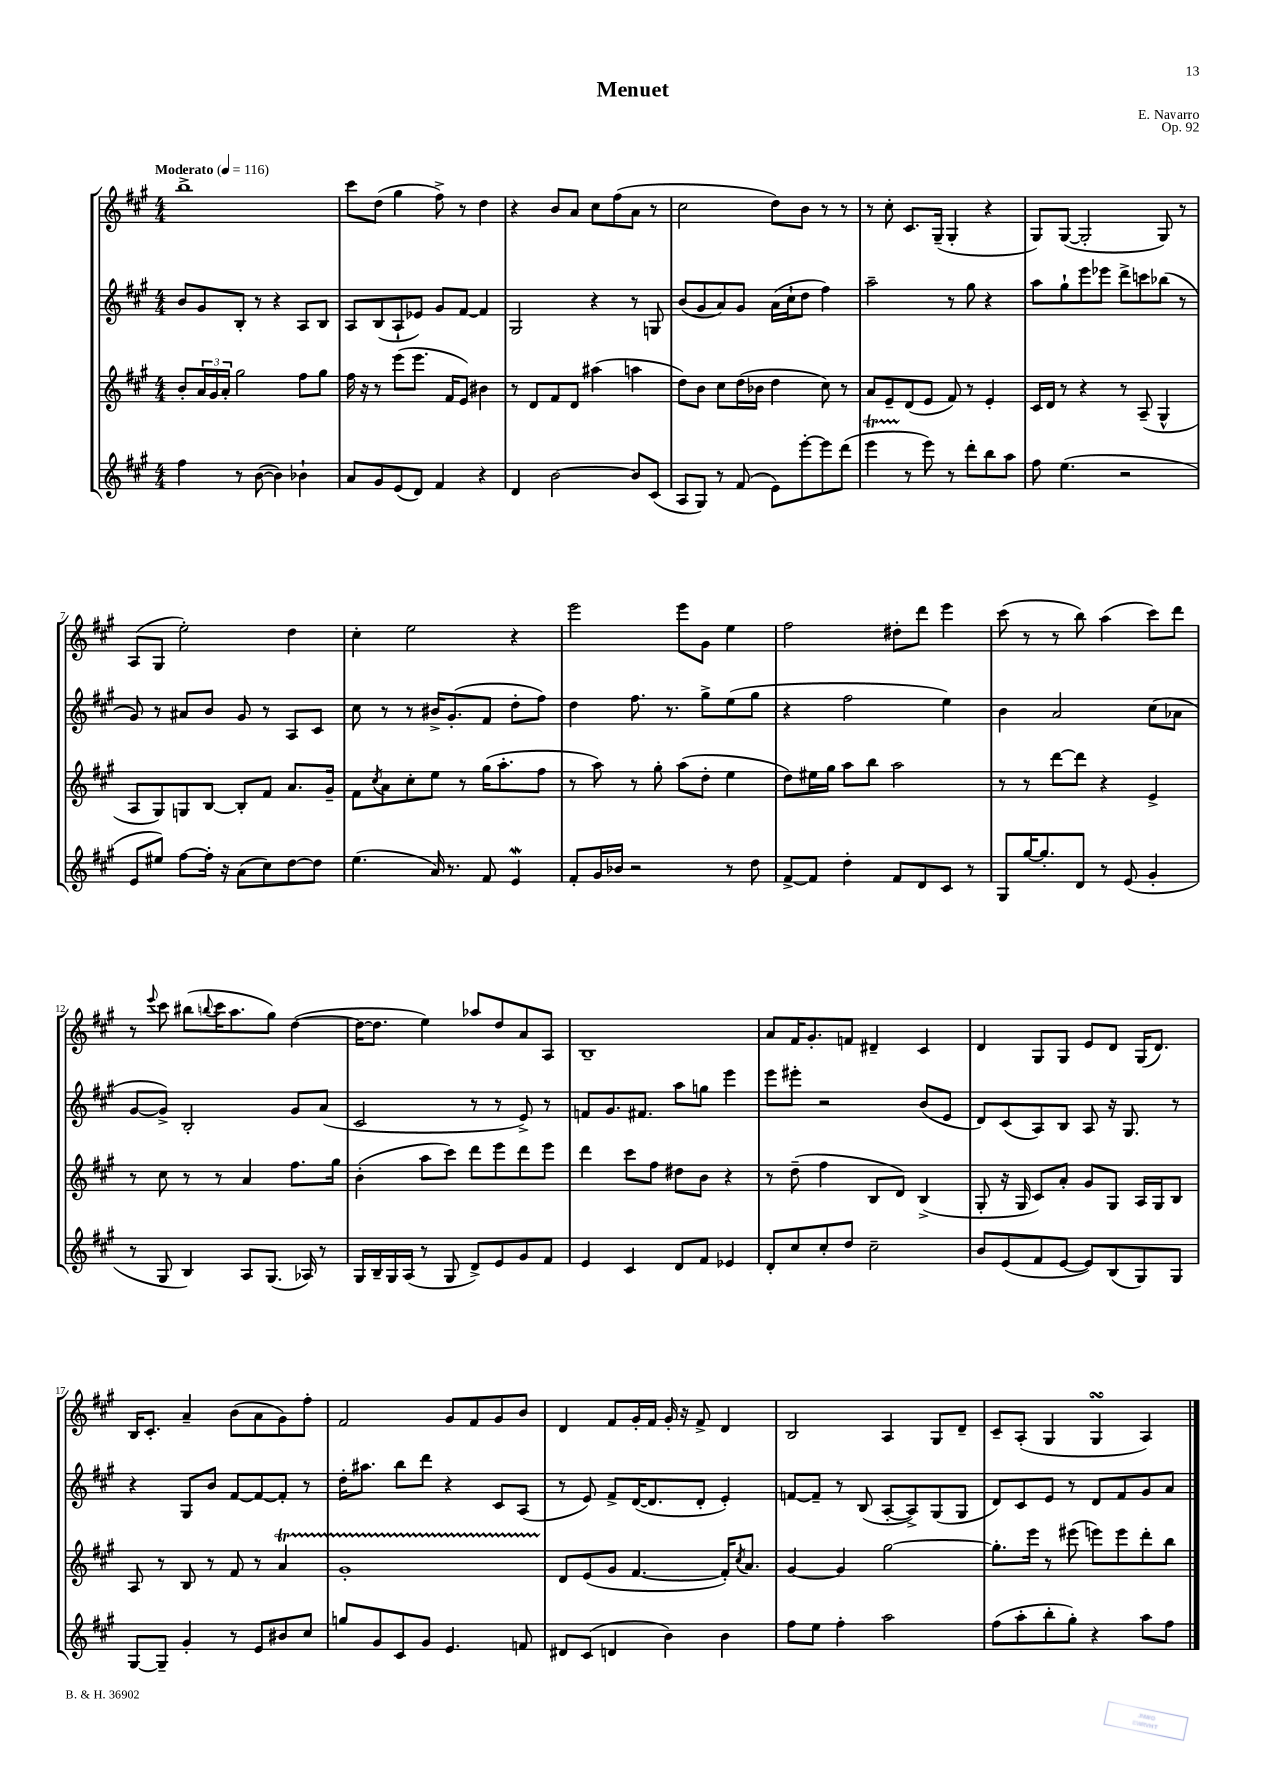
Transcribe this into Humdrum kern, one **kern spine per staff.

**kern	**kern	**kern	**kern
*staff4	*staff3	*staff2	*staff1
*clefG2	*clefG2	*clefG2	*clefG2
*k[f#c#g#]	*k[f#c#g#]	*k[f#c#g#]	*k[f#c#g#]
*M4/4	*M4/4	*M4/4	*M4/4
*MM116	*MM116	*MM116	*MM116
4ff#	8b'	8b	1bb^
.	24a	8g#	.
.	24g#	.	.
.	24a'	.	.
8r	2gg#	8B'	.
([8b	.	8r	.
4b])	.	4r	.
4b-`	8ff#	8A	.
.	8gg#	8B	.
=	=	=	=
8a	16ff#	8A	8ccc#
.	16r	.	.
8g#	8r	(8B	(8dd
(8e	(8eee	8A`	4gg#
8d)	8.eee	8e-)	.
4f#	.	8g#	8ff#^)
.	16f#	.	.
.	8e)	[8f#	8r
4r	4b#	4f#]	4dd
=	=	=	=
4d	8r	2G#	4r
.	8d	.	.
[2b	8f#	.	8b
.	8d	.	8a
.	(4aa#	4r	8cc#
.	.	.	(8ff#
8b]	4aa	8r	8a
(8c#	.	8G	8r
=	=	=	=
8A	8dd)	(8b	2cc#
8G#)	8b	8g#	.
8r	8cc#	8a)	.
(8f#	(16dd	8g#	.
.	16b-	.	.
8e)	4dd	(16a	8dd)
.	.	16cc#`	.
[8eee'	.	8dd	8b
8eee]	8cc#)	4ff#)	8r
(8ddd	8r	.	8r
=	=	=	=
4eee	8a	2aa~	8r
.	8e~	.	8cc#'
8r	(8d	.	8.c#
8eee)	8e	.	.
.	.	.	(16G#~
8r	8f#)	8r	4G#'
8ddd'	8r	8gg#	.
8bb	4e'	4r	4r
8aa	.	.	.
=	=	=	=
8ff#	16c#	8aa	8G#)
.	16d	.	.
(4.ee	8r	8gg#`	([8G#
.	4r	8eee	2G#']
.	.	8eee-	.
2r	8r	8ddd^	.
.	(8A~	8ccc	.
.	4G#^^	(8bb-	8G#)
.	.	8r	8r
=	=	=	=
8e	8A	8g#)	(8A
8ee#)	8G#)	8r	8G#
[8ff#	8G	8a#	2ee')
16ff#']	[8B	8b	.
16r	.	.	.
(8a	8B']	8g#	.
8cc#)	8f#	8r	.
[8dd	8.a	8A	4dd
8dd]	.	8c#	.
.	16g#~	.	.
=	=	=	=
(4.ee	8f#	8cc#	4cc#'
.	8qcc#	.	.
.	8a	8r	.
.	8cc#'	8r	2ee
16a)	8ee	16b#^	.
8.r	.	(8.g#'	.
.	8r	.	.
8f#	(16gg#	8f#	.
.	8.aa'	.	.
4e	.	8dd'	4r
.	8ff#	8ff#)	.
=	=	=	=
8f#'	8r	4dd	2eee
16g#	8aa)	.	.
16b-	.	.	.
2r	8r	8.ff#	.
.	8gg#'	.	.
.	.	8.r	.
.	(8aa	.	8eee
.	8dd'	8gg#^	8g#
8r	4ee	(8ee	4ee
8dd	.	8gg#	.
=	=	=	=
[8f#^	8dd)	4r	2ff#
8f#]	16ee#	.	.
.	16gg#	.	.
4dd'	8aa	2ff#	.
.	8bb	.	.
8f#	2aa	.	8dd#'
8d	.	.	8ddd
8c#	.	4ee)	4eee
8r	.	.	.
=	=	=	=
8G#	8r	4b	(8ccc#
[16gg#	8r	.	8r
8.gg#']	.	.	.
.	[8ddd	2a	8r
8d	8ddd]	.	8bb)
8r	4r	.	(4aa
(8e	.	.	.
4g#'	4e^	(8cc#	8ccc#)
.	.	8a-	8ddd
=	=	=	=
8r	8r	[8g#	8r
.	.	.	8qqeee
8G#	8cc#	8g#^])	8ccc#
4B)	8r	2B'	(8bb#
.	.	.	8qqbb
.	8r	.	16ccc#
.	.	.	8.aa
8A	4a	.	.
(8.G#	.	.	8gg#)
.	8.ff#	8g#	([4dd
16A-)	.	.	.
8r	.	(8a	.
.	16gg#	.	.
=	=	=	=
16G#	(4b'	2c#	16dd_
16B~	.	.	8.dd]
16G#	.	.	.
(16A	.	.	.
8r	8aa	.	4ee)
8G#	8ccc#)	.	.
8d^)	8ddd	8r	8aa-
8e	8eee	8r	8dd
8g#	8ddd	8e^)	8a
8f#	8eee	8r	8A
=	=	=	=
4e	4ddd	8f	1B~
.	.	8.g#	.
4c#	8ccc#	.	.
.	.	8.f#	.
.	8ff#	.	.
8d	8dd#	8aa	.
8f#	8b	8gg	.
4e-	4r	4eee	.
=	=	=	=
8d'	8r	8eee	8a
8cc#	(8dd~	8eee#'	16f#
.	.	.	8.g#'
8cc#'	4ff#	2r	.
8dd	.	.	8f
2cc#~	8B	.	4d#~
.	8d)	.	.
.	(4B^	(8b	4c#
.	.	8e	.
=	=	=	=
8b	8G#'	8d)	4d
(8e	16r	(8c#	.
.	16G#	.	.
8f#	8c#)	8A)	8G#
[8e	8a'	8B	8G#
8e])	8g#	8A	8e
(8B	8G#	16r	8d
.	.	8.G#	.
8G#)	16A	.	(16G#
.	16G#	.	8.d)
8G#	8B	8r	.
=	=	=	=
[8G#	8A	4r	16B
.	.	.	8.c#'
8G#~]	8r	.	.
4g#'	8B	8G#	4a~
.	8r	8b	.
8r	8f#	[8f#	(8b
8e	8r	8f#_	8a
8b#	4a	8f#']	8g#)
8cc#	.	8r	8ff#'
=	=	=	=
8gg	1g#'	16dd'	2f#
.	.	8.aa#	.
8g#	.	.	.
8c#	.	8bb	.
8g#	.	8ddd	.
4.e	.	4r	8g#
.	.	.	8f#
.	.	8c#	8g#
8f	.	(8A	8b
=	=	=	=
8d#	8d	8r	4d
(8c#	(8e	8e)	.
4d	8g#	8f#^	8f#
.	[4.f#	([16d	16g#'
.	.	8.d]	16f#
4b)	.	.	16g#'
.	.	.	16r
.	.	8d'	8f#^
4b	16f#'])	4e')	4d
.	8qcc#	.	.
.	8.a	.	.
=	=	=	=
8ff#	[4g#	[8f	2B
8ee	.	8f~]	.
4ff#'	4g#]	8r	.
.	.	(8B	.
2aa	[2gg#	[8A'	4A
.	.	8A^])	.
.	.	(8G#	8G#
.	.	8G#	8d~
=	=	=	=
(8ff#	8.gg#']	8d)	8c#~
8aa'	.	8c#	(8A'
.	16eee	.	.
8bb'	8r	8e	4G#
8gg#')	(8eee#	8r	.
4r	8eee)	8d	4G#
.	8eee	8f#	.
8aa	8ddd'	8g#	4A)
8ff#	8bb	8a	.
==	==	==	==
*-	*-	*-	*-
